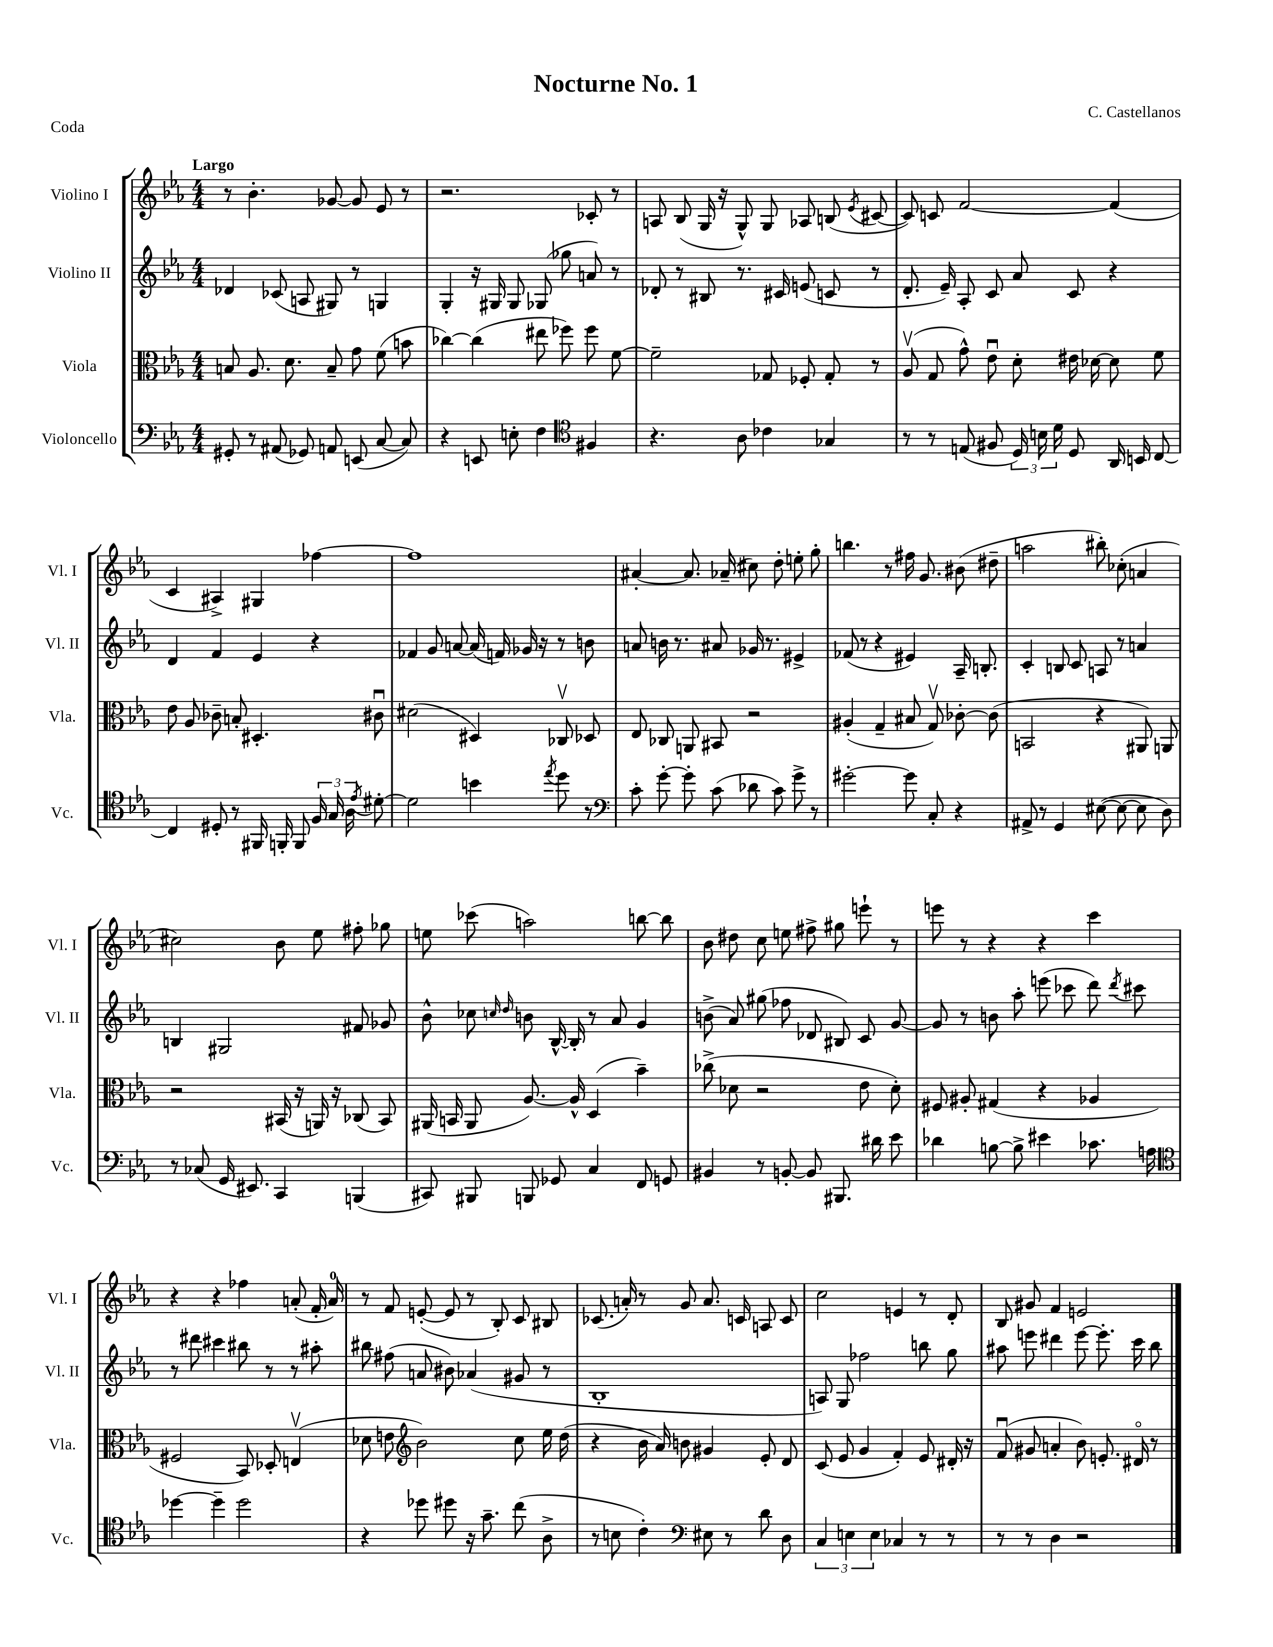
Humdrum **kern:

**kern	**kern	**kern	**kern
*part4	*part3	*part2	*part1
*staff4	*staff3	*staff2	*staff1
*I"Violoncello	*I"Viola	*I"Violino II	*I"Violino I
*I'Vc.	*I'Vla.	*I'Vl. II	*I'Vl. I
*clefF4	*clefC3	*clefG2	*clefG2
*k[b-e-a-]	*k[b-e-a-]	*k[b-e-a-]	*k[b-e-a-]
*M4/4	*M4/4	*M4/4	*M4/4
=1	=1	=1	=1
!	!	!	!LO:TX:a:B:t=Largo
8GG#X'/	8Bn/	4d-X/	8r
8r	8.A-/	.	4.b-'\
(8AA#X/	.	(8c-X/	.
.	8.d\	.	.
8GG-X/)	.	8An/	.
8AAn/	8B~/	8G#X/)	[8g-X/
(8EEn/	8g\	8r	8g-/]
[8C/	(8f\	4Gn/	8e-/
8C/])	8bn\	.	8r
=2	=2	=2	=2
4r	[4cc-X\)	4G'/	2.r
8EEn/	(4cc-\]	16r	.
.	.	16G#X/	.
8En'\	.	8G#/	.
4F\	8ee#X\	(8G-X/	.
.	8ff-X\)	8gg-X\	.
*clefC4	*	*	*
4F#X/	8ff-\	8an/)	8c-X'/
.	[8f\	8r	8r
=3	=3	=3	=3
4.r	2f~\]	8d-X'/	8An/
.	.	8r	(8B-/
.	.	8B#X/	16G/
.	.	.	16r
8A-\	.	8.r	8G^^/)
4c-X\	8G-X/	.	8G/
.	.	16c#X/	.
.	8F-X'/	(8en/	8A-X/
4G-X/	8G-'/	8cn/	(8Bn/
.	.	.	8qe-/
.	8r	8r	[8c#X/
=4	=4	=4	=4
8r	(8A-v/	8.d'/	8c#/])
8r	8G/	.	8cn/
.	.	16e-~/)	.
(8En/	8g^^\)	8A-'/	[2f/
8F#X/	8e-u\	8c/	.
24D/)	8d'\	8a-/	.
24Bn\	.	.	.
24d\	.	.	.
8D/	16e#X\	8c/	.
.	[16d-X\	.	.
16AA-/	8d-\]	4r	(4f/]
16BBn/	.	.	.
[8C/	8f\	.	.
!!LO:LB:g=z
=5	=5	=5	=5
4C/]	8e-\	4d/	4c/
.	8A-/	.	.
8D#X'/	8c-X~\	4f/	4A#X^/)
8r	8Bn'/	.	.
16FF#X/	4.D#X'/	4e-/	4G#X/
16FFn'/	.	.	.
8FF/	.	.	.
24F/	.	4r	[4ff-X\
24G/	.	.	.
24A-\	.	.	.
8qe-/	.	.	.
[8d#X'\	8c#Xu\	.	.
=6	=6	=6	=6
2d#\]	(2d#X\	4f-X/	1ff-]
.	.	8g/	.
.	.	[8an/	.
4bn\	4D#X/)	(16a/]	.
.	.	16fn/)	.
.	.	16g-X/	.
.	.	16r	.
8qee-/	.	.	.
8dd\	8C-Xv/	8r	.
8r	8D-X/	8bn\	.
=7	=7	=7	=7
*clefF4	*	*	*
8c'\	8E-/	8an/	[4a#X'/
[8g'\	8C-X/	16bn\	.
.	.	8.r	.
8g'\]	8AAn/	.	8.a#/]
(8c\	8BB#X/	8a#X/	.
.	.	.	(16a-X~/
8d-X\	2r	16g-X/	8cc#X\)
.	.	8.r	.
8c\)	.	.	8dd'\
8g^\	.	4e#X^/	8een'\
8r	.	.	8gg'\
=8	=8	=8	=8
[2g#X'\	(4A#X'/	(8f-X/	4.bbn\
.	.	8r	.
.	4G~/	4r	.
.	.	.	8r
8g#\]	8B#X/	4e#X/)	16ff#X\
.	.	.	8.g/
8C'/	8Gv/)	.	.
4r	[8c-X'\	16A-~/	(8b#X\
.	.	8.Bn'/	.
.	(8c-\]	.	8dd#X~\
=9	=9	=9	=9
8AA#X^/	2BBn/	4c'/	2aan\
8r	.	.	.
4GG/	.	8Bn/	.
.	.	8c/	.
([8E#X\	4r	8An/	8bb#X'\)
8E#\_	.	8r	(8cc-X'\
8E#\]	8AA#X/)	4an/	4an/
8D\)	8AAn/	.	.
!!LO:LB:g=z
=10	=10	=10	=10
8r	2r	4Bn/	2cc#X\)
(8C-X/	.	.	.
16GG/	.	2G#X/	.
8.EE#X/)	.	.	.
4CC/	(16BB#X/	.	8b-\
.	16r	.	.
.	16AAn/)	.	8ee-\
.	16r	.	.
(4BBBn/	(8C-X/	8f#X/	8ff#X'\
.	8BB#/)	8g-X/	8gg-X\
=11	=11	=11	=11
8CC#X/)	(16AA#X/	8b-^^\	8een\
.	16BBn/	.	.
8BBB#X/	8AA#/	8cc-X\	(8ccc-X\
.	.	16qqccn/	.
.	.	16qqdd/	.
8BBBn/	[8.A-/)	8bn\	2aan\)
8GG-X/	.	[16B-^^/	.
.	16A-^^/]	16B-'/]	.
4C/	(4D/	8r	.
.	.	8a-/	.
8FF/	4b-~\)	4g/	[8bbn\
8GGn/	.	.	8bb\]
=12	=12	=12	=12
4BB#X/	(8cc-X^\	(8bn^\	8b-\
.	8d-X\	8a-/)	8dd#X\
8r	2r	(8gg#X\	8cc\
[8BBn'/	.	8ff-X\	8een\
8BB/]	.	8d-X/	8ff#X^\
8.BBB#X/	.	8B#X/)	8gg#X\
.	8e-\	8c/	8eeen`\
16d#X\	.	.	.
8e-\	8d-'\)	[8g/	8r
=13	=13	=13	=13
4d-X\	8F#X/	8g/]	8eeen\
.	8A#X'/	8r	8r
[8Bn\	(4G#X/	8bn\	4r
8B^\]	.	8aa-'\	.
4e#X\	4r	(8eeen\	4r
.	.	8ccc-X\	.
8.c-X\	4A-X/	8ddd\)	4ccc\
.	.	8qddd/	.
.	.	8ccc#X\	.
16An\	.	.	.
!!LO:LB:g=z
=14	=14	=14	=14
*clefC4	*	*	*
[4dd-X\	2F#X/	8r	4r
.	.	8ddd#X\	.
4dd-~\]	.	4ccc#X\	4r
2dd-\	8BB-/)	8bb#X\	4ff-X\
.	8D-X'/	8r	.
.	(4Env/	8r	(8an'/
.	.	8aa#X'\	16f'/
.	.	.	16a/)
=15	=15	=15	=15
4r	8d-X\	8bb#X\	8r
.	8en\	(8ff#X\	8f/
*	*clefG2	*	*
8dd-X\	2b-\)	8an/	([8en'/
8dd#X\	.	8b#X\)	8e/]
16r	.	(4a-X/	8r
8.g~\	.	.	.
.	.	.	8B-'/)
(8cc\	8cc\	8g#X/	8c/
8A-^\	16ee-\	8r	8B#X/
.	(16dd\	.	.
=16	=16	=16	=16
8r	4r	1B-'	(8.c-X/
8Bn\	.	.	.
.	.	.	16an'/)
4c'\)	16b-\	.	8r
.	16a-/)	.	.
.	8bn\	.	8g/
*clefF4	*	*	*
8E#X\	4g#X/	.	8.a/
8r	.	.	.
.	.	.	16cn/
8d\	8e-'/	.	8An/
8D\	8d/	.	8c/
=17	=17	=17	=17
6C/	(8c/	8An/)	2cc\
.	8e-/	8G/	.
6En\	.	.	.
.	4g/	2ff-X\	.
6E\	.	.	.
4C-X/	4f'/)	.	4en/
8r	8e-/	8bbn\	8r
8r	16d#X'/	8gg\	8d'/
.	16r	.	.
=18	=18	=18	=18
8r	(8fu/	8aa#X\	8B-/
8r	8g#X/	8eeen\	8g#X/
4D\	4an'/	4ddd#X\	4f/
2r	8b-\)	[8eee\	2en/
.	8.en'/	8.eee'\]	.
.	16d#X/	16ccc\	.
.	8r	8bb-\	.
==	==	==	==
*-	*-	*-	*-
